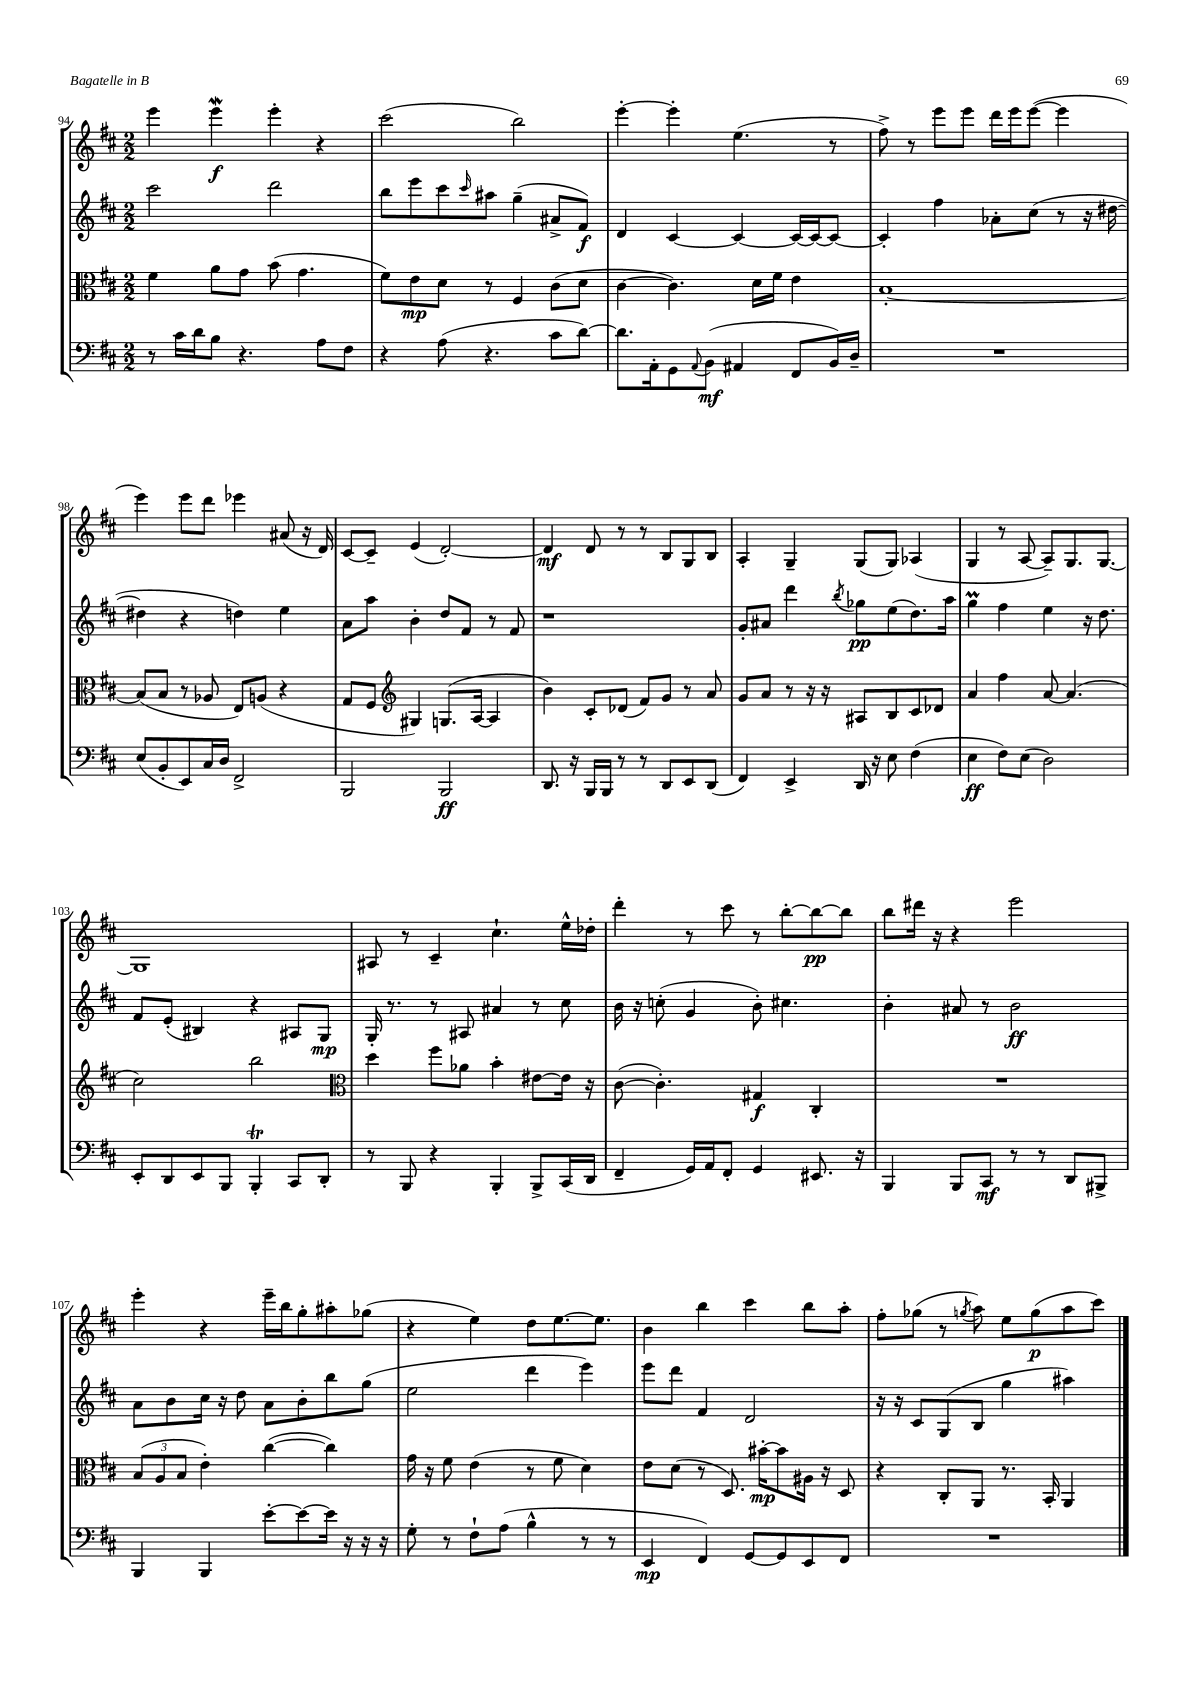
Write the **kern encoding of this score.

**kern	**kern	**kern	**kern
*staff4	*staff3	*staff2	*staff1
*clefF4	*clefC3	*clefG2	*clefG2
*k[f#c#]	*k[f#c#]	*k[f#c#]	*k[f#c#]
*M2/2	*M2/2	*M2/2	*M2/2
8r	4f#	2ccc#	4eee
16c#	.	.	.
16d	.	.	.
8B	8a	.	4eee
4.r	8g	.	.
.	(8b	2ddd	4eee'
.	4.g	.	.
8A	.	.	4r
8F#	.	.	.
=	=	=	=
4r	8f#)	8bb	(2ccc#
.	8e	8eee	.
(8A	8d	8ccc#	.
.	.	16qqccc#	.
4.r	8r	8aa#	.
.	4F#	(4gg~	2bb)
8c#	(8c#	8a#^	.
[8d)	8d	8f#)	.
=	=	=	=
8.d]	[4c#	4d	[4eee'
16AA'	.	.	.
8GG	4.c#])	[4c#	4eee']
8qqAA	.	.	.
(8BB	.	.	.
4AA#	.	4c#_	(4.ee
.	16d	.	.
.	16f#	.	.
8FF#	4e	16c#_	.
.	.	16c#_	.
16BB)	.	8c#_	8r
16D~	.	.	.
=	=	=	=
1r	[1B'	4c#']	8ff#^)
.	.	.	8r
.	.	4ff#	8eee
.	.	.	8eee
.	.	8a-'	16ddd
.	.	.	16eee
.	.	(8cc#	([8eee
.	.	8r	4eee]
.	.	16r	.
.	.	[16dd#	.
=	=	=	=
(8E	(8B]	4dd#]	4eee)
8BB'	8B	.	.
8EE)	8r	4r	8eee
16C#	8A-	.	8ddd
16D	.	.	.
2FF#^	8E)	4dd)	4eee-
.	(8A	.	.
.	4r	4ee	(8a#
.	.	.	16r
.	.	.	16d)
=	=	=	=
2BBB	8G	8a	[8c#
.	8F#	8aa	8c#~]
*	*clefG2	*	*
.	4G#)	4b'	(4e
2BBB	(8.G	8dd	[2d')
.	.	8f#	.
.	[16A	.	.
.	4A]	8r	.
.	.	8f#	.
=	=	=	=
8.DD	4b)	1r	4d]
16r	.	.	.
16BBB	8c#'	.	8d
16BBB	.	.	.
8r	(8d-	.	8r
8r	8f#)	.	8r
8DD	8g	.	8B
8EE	8r	.	8G
(8DD	8a	.	8B
=	=	=	=
4FF#)	8g	8g'	4A'
.	8a	8a#	.
4EE^	8r	4ddd	4G~
.	16r	.	.
.	16r	.	.
.	.	8qbb	.
16DD	8A#	8gg-	(8G
16r	.	.	.
8E	8B	(8ee	8G)
(4F#	8c#	8.dd)	(4A-
.	8d-	.	.
.	.	16aa	.
=	=	=	=
4E	4a	4gg	4G
8F#)	4ff#	4ff#	8r
(8E	.	.	[8A
2D)	[8a	4ee	8A~])
.	(4.a]	.	8.G
.	.	16r	.
.	.	8.dd	[8.G
=	=	=	=
8EE'	2cc#)	8f#	1G]
8DD	.	(8e'	.
8EE	.	4B#)	.
8BBB	.	.	.
4BBB'	2bb	4r	.
8CC#	.	8A#	.
8DD'	.	8G	.
=	=	=	=
*	*clefC3	*	*
8r	4dd	16G'	8A#
.	.	8.r	.
8BBB	.	.	8r
4r	8ff#	8r	4c#~
.	8a-	8A#	.
4BBB'	4b'	4a#	4.cc#`
8BBB^	[8e#	8r	.
(16CC#	16e#]	8cc#	16ee^^
16DD	16r	.	16dd-'
=	=	=	=
4FF#~	([8c#	16b	4ddd'
.	.	16r	.
.	4.c#'])	(8cc'	.
16GG)	.	4g	8r
16AA	.	.	.
8FF#'	.	.	8ccc#
4GG	4G#	8b')	8r
.	.	4.cc#	[8bb'
8.EE#	4C#'	.	8bb_
.	.	.	8bb]
16r	.	.	.
=	=	=	=
4BBB	1r	4b'	8bb
.	.	.	16ddd#
.	.	.	16r
8BBB	.	8a#	4r
8CC#	.	8r	.
8r	.	2b	2eee
8r	.	.	.
8DD	.	.	.
8BBB#^	.	.	.
=	=	=	=
4BBB	(12B	8a	4eee'
.	12A	.	.
.	.	8b	.
.	12B	.	.
4BBB	4e')	16cc#	4r
.	.	16r	.
.	.	8dd	.
[8e'	([4cc#	8a	16eee~
.	.	.	16bb
8e_	.	8b'	8gg'
16e]	4cc#])	8bb	8aa#'
16r	.	.	.
16r	.	(8gg	(8gg-
16r	.	.	.
=	=	=	=
8G'	16g	2ee	4r
.	16r	.	.
8r	8f#	.	.
8F#`	(4e	.	4ee)
(8A	.	.	.
4B^^	8r	4ddd	8dd
.	8f#	.	[8.ee
8r	4d)	4eee)	.
.	.	.	8.ee]
8r	.	.	.
=	=	=	=
4EE	8e	8eee	4b
.	(8d	8ddd	.
4FF#)	8r	4f#	4bb
.	8.D)	.	.
[8GG	.	2d	4ccc#
.	[16b#'	.	.
8GG]	8b#]	.	.
8EE	16A#	.	8bb
.	16r	.	.
8FF#	8D	.	8aa'
=	=	=	=
1r	4r	16r	8ff#'
.	.	16r	.
.	.	8c#	(8gg-
.	8C#'	(8G	8r
.	.	.	8qgg
.	8AA	8B	8aa)
.	8.r	4gg	8ee
.	.	.	(8gg
.	16BB'	.	.
.	4AA	4aa#)	8aa
.	.	.	8ccc#)
==	==	==	==
*-	*-	*-	*-
